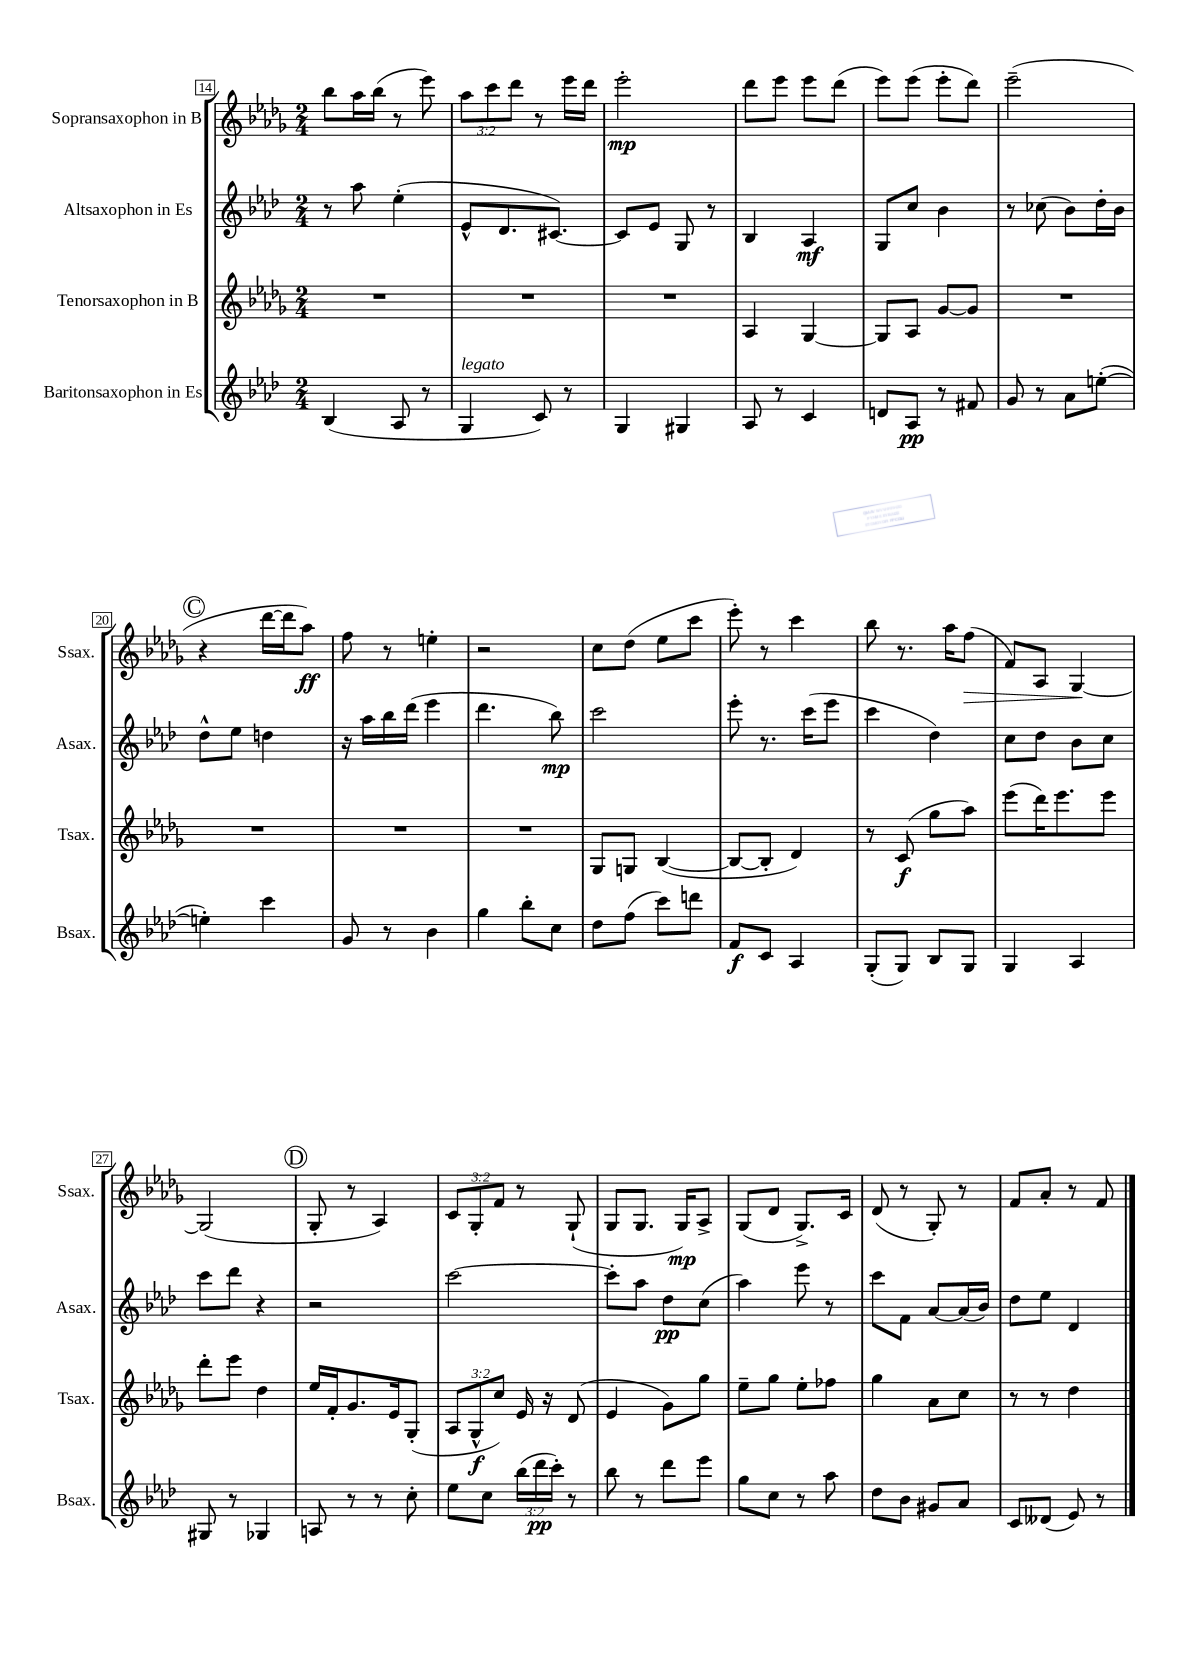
<<
\new StaffGroup <<
\new Staff = "s0" \with { instrumentName = "Sopransaxophon in B" shortInstrumentName = "Ssax." } {
    \clef treble \key des \major \numericTimeSignature \time 2/4 \override Staff.TupletNumber.text = #tuplet-number::calc-fraction-text
    bes''8 aes''16 bes''16( r8 ees'''8) |
    \tuplet 3/2 { aes''8 c'''8 des'''8 } r8 ees'''16 des'''16 |
    ees'''2-.\mp |
    des'''8 ees'''8 ees'''8 des'''8( |
    ees'''8) ees'''8( ees'''8-. des'''8) |
    ees'''2--( |
    \mark \markup { \circle "C" } r4 des'''16~ des'''16 aes''8\ff) |
    f''8 r8 e''4-. |
    r2 |
    c''8 des''8( ees''8 c'''8 |
    ees'''8-.) r8 c'''4 |
    bes''8 r8. aes''16 f''8\>( |
    f'8) aes8 ges4~\! |
    ges2( |
    \mark \markup { \circle "D" } ges8-. r8 aes4) |
    \tuplet 3/2 { c'8 ges8-. f'8 } r8 ges8-!( |
    ges8 ges8. ges16\mp) aes8-> |
    ges8( des'8 ges8.->) c'16 |
    des'8( r8 ges8-.) r8 |
    f'8 aes'8-. r8 f'8 \bar "|." |
}
\new Staff = "s1" \with { instrumentName = "Altsaxophon in Es" shortInstrumentName = "Asax." } {
    \clef treble \key aes \major \numericTimeSignature \time 2/4
    r8 aes''8 ees''4-.( |
    ees'8-^ des'8. cis'8.~) |
    cis'8 ees'8 g8 r8 |
    bes4 aes4\mf |
    g8 c''8 bes'4 |
    r8 ces''8( bes'8) des''16-. bes'16 |
    \mark \markup { \circle "C" } des''8-^ ees''8 d''4 |
    r16 aes''16 bes''16 des'''16( ees'''4 |
    des'''4. bes''8\mp) |
    c'''2 |
    ees'''8-. r8. c'''16( ees'''8 |
    c'''4 des''4) |
    c''8 des''8 bes'8 c''8 |
    c'''8 des'''8 r4 |
    \mark \markup { \circle "D" } r2 |
    c'''2~ |
    c'''8-. aes''8 des''8\pp c''8( |
    aes''4) ees'''8 r8 |
    c'''8 f'8 aes'8~ aes'16( bes'16) |
    des''8 ees''8 des'4 \bar "|." |
}
\new Staff = "s2" \with { instrumentName = "Tenorsaxophon in B" shortInstrumentName = "Tsax." } {
    \clef treble \key des \major \numericTimeSignature \time 2/4 \override Staff.TupletNumber.text = #tuplet-number::calc-fraction-text
    R2 |
    R2 |
    R2 |
    aes4 ges4~ |
    ges8 aes8 ges'8~ ges'8 |
    R2 |
    \mark \markup { \circle "C" } R2 |
    R2 |
    R2 |
    ges8 g8 bes4~( |
    bes8~ bes8-. des'4) |
    r8 c'8\f( ges''8 aes''8) |
    ees'''8( des'''16) ees'''8. ees'''8 |
    des'''8-. ees'''8 des''4 |
    \mark \markup { \circle "D" } ees''16 f'16-. ges'8. ees'16 ges8-.( |
    \tuplet 3/2 { aes8 ges8-^\f c''8) } ees'16 r16 des'8( |
    ees'4 ges'8) ges''8 |
    ees''8-- ges''8 ees''8-. fes''8 |
    ges''4 aes'8 c''8 |
    r8 r8 des''4 \bar "|." |
}
\new Staff = "s3" \with { instrumentName = "Baritonsaxophon in Es" shortInstrumentName = "Bsax." } {
    \clef treble \key aes \major \numericTimeSignature \time 2/4 \override Staff.TupletNumber.text = #tuplet-number::calc-fraction-text
    bes4( aes8 r8 |
    g4^\markup { \italic "legato" } c'8) r8 |
    g4 gis4 |
    aes8 r8 c'4 |
    d'8 aes8\pp r8 fis'8 |
    g'8 r8 aes'8 e''8~-.( |
    \mark \markup { \circle "C" } e''4-.) c'''4 |
    g'8 r8 bes'4 |
    g''4 bes''8-. c''8 |
    des''8 f''8( c'''8) d'''8 |
    f'8\f c'8 aes4 |
    g8-.( g8) bes8 g8 |
    g4 aes4 |
    gis8 r8 ges4 |
    \mark \markup { \circle "D" } a8 r8 r8 c''8-. |
    ees''8 c''8 \tuplet 3/2 { bes''16( des'''16\pp c'''16-.) } r8 |
    bes''8 r8 des'''8 ees'''8 |
    g''8 c''8 r8 aes''8 |
    des''8 bes'8 gis'8 aes'8 |
    c'8 deses'8( ees'8) r8 \bar "|." |
}
>>
>>
\layout { \context { \Score currentBarNumber = #14 \override BarNumber.stencil = #(make-stencil-boxer 0.1 0.3 ly:text-interface::print) } }
